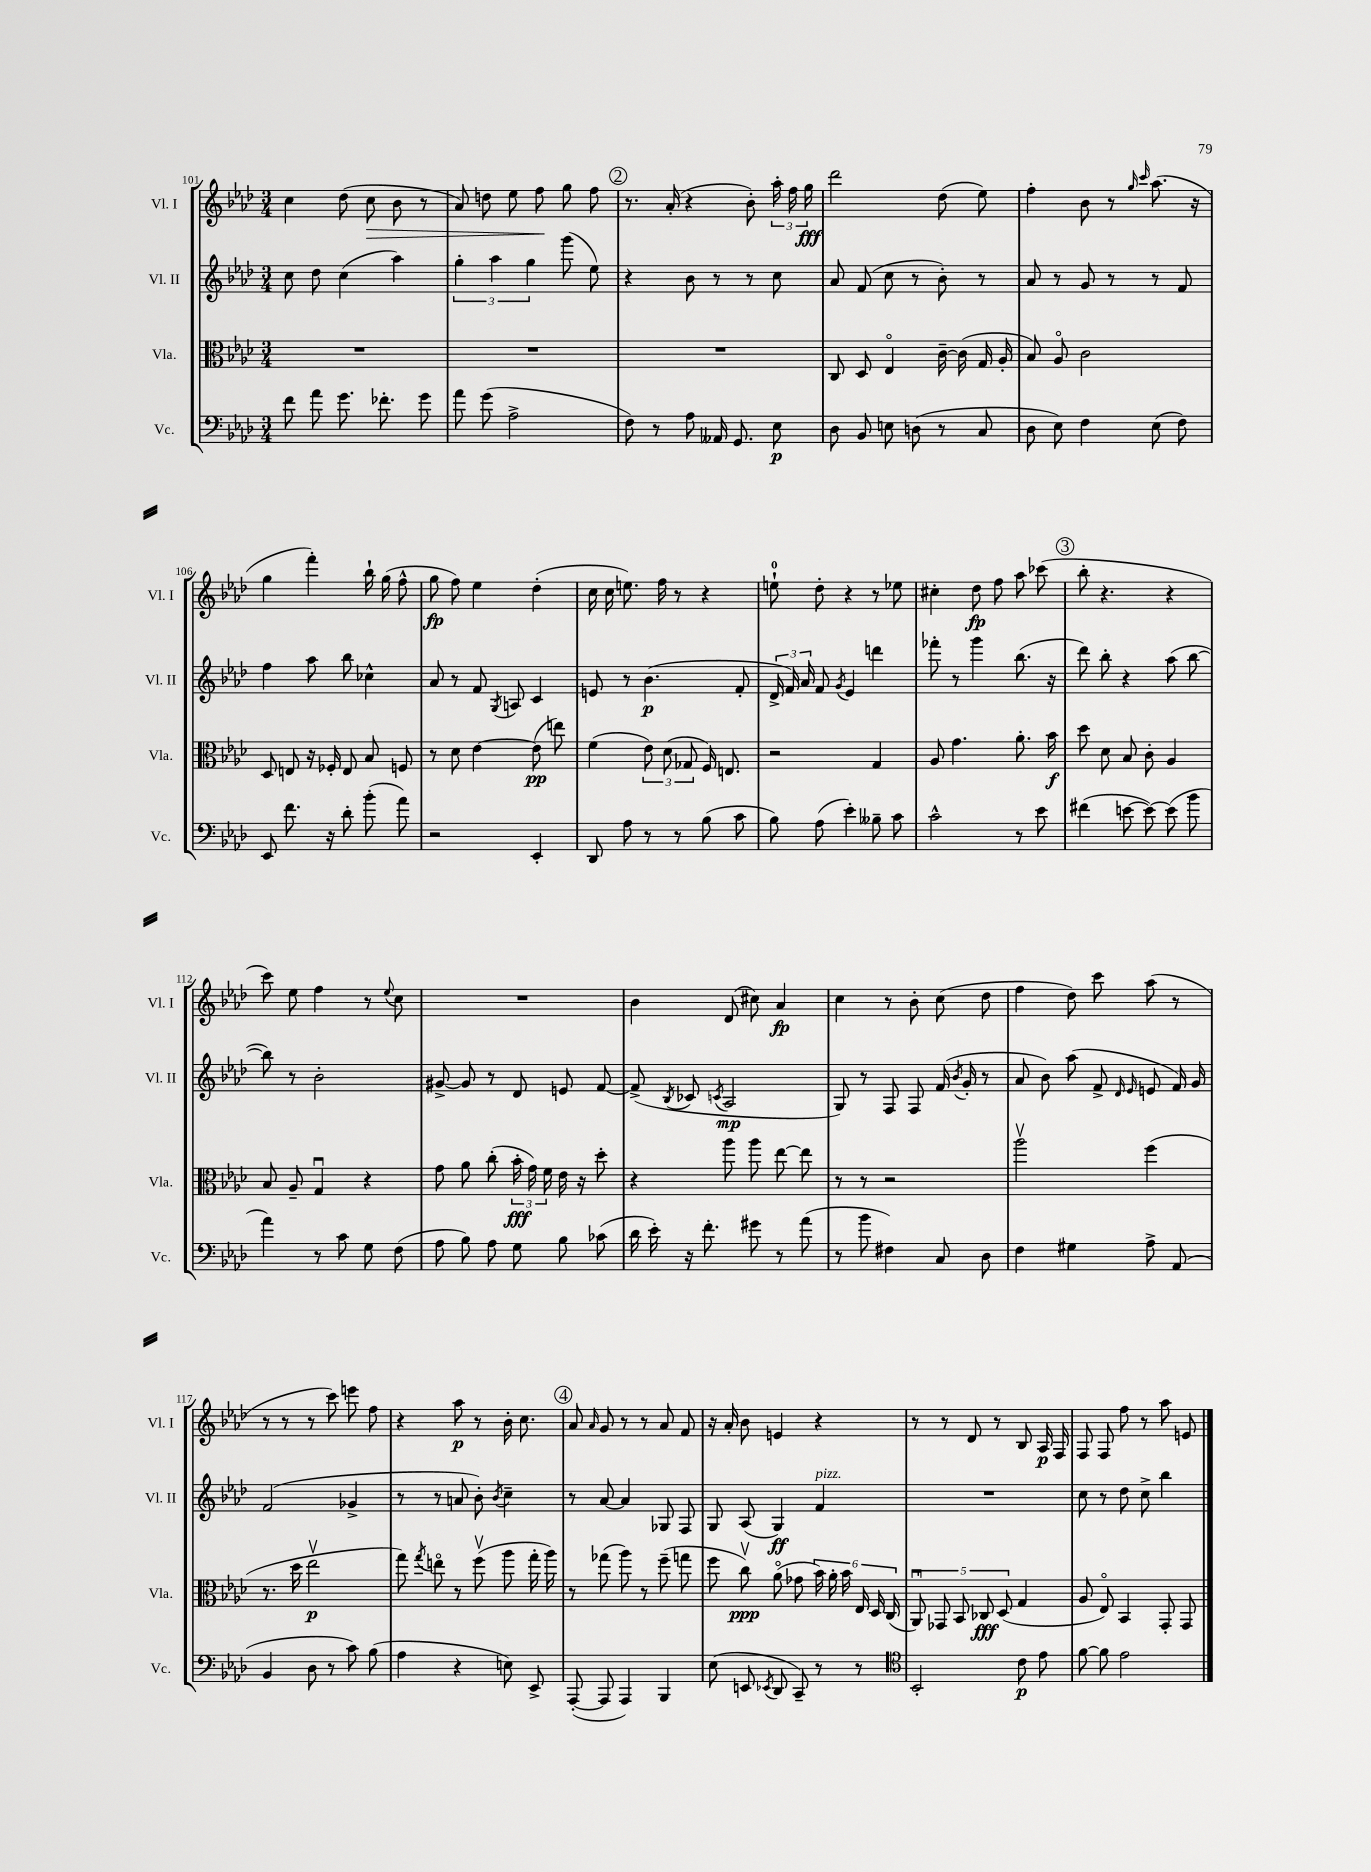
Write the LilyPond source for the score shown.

<<
\new StaffGroup <<
\new Staff = "s0" \with { instrumentName = "Vl. I" shortInstrumentName = "Vl. I" } {
    \clef treble \key aes \major \numericTimeSignature \time 3/4
    \autoBeamOff c''4 des''8( c''8\> bes'8 r8 |
    aes'8) d''8 ees''8 f''8\! g''8 f''8 |
    \mark \markup { \circle "2" } r8. aes'16-.( r4 bes'8-.) \tuplet 3/2 { aes''16-. f''16 g''16\fff } |
    des'''2 des''8( ees''8) |
    f''4-. bes'8 r8 \grace { g''16 c'''16 } aes''8.( r16 |
    g''4 f'''4-.) bes''16-! g''16( f''8-^ |
    g''8\fp f''8) ees''4 des''4-.( |
    c''16 c''16 e''8.) f''16 r8 r4 |
    e''8-0-! des''8-. r4 r8 ees''8 |
    cis''4-. des''8\fp f''8 aes''8 ces'''8( |
    \mark \markup { \circle "3" } bes''8-. r4. r4 |
    c'''8) ees''8 f''4 r8 \appoggiatura { ees''8 } c''8 |
    R2. |
    bes'4 des'8( cis''8) aes'4\fp |
    c''4 r8 bes'8-. c''8( des''8 |
    f''4 des''8) c'''8 aes''8( r8 |
    r8 r8 r8 c'''8) e'''8 f''8 |
    r4 aes''8\p r8 bes'16-. c''8. |
    \mark \markup { \circle "4" } aes'8 \grace { aes'16 } g'8 r8 r8 aes'8 f'8 |
    r16 aes'16-. bes'8 e'4 r4 |
    r8 r8 des'8 r8 bes8 aes16\p f16 |
    f8 f8 f''8 r8 aes''8 e'8 \bar "|." |
}
\new Staff = "s1" \with { instrumentName = "Vl. II" shortInstrumentName = "Vl. II" } {
    \clef treble \key aes \major \numericTimeSignature \time 3/4
    \autoBeamOff c''8 des''8 c''4( aes''4) |
    \tuplet 3/2 { g''4-. aes''4 g''4 } g'''8( ees''8) |
    \mark \markup { \circle "2" } r4 bes'8 r8 r8 c''8 |
    aes'8 f'8( c''8 r8 bes'8-.) r8 |
    aes'8 r8 g'8 r8 r8 f'8 |
    f''4 aes''8 bes''8 ces''4-^ |
    aes'8 r8 f'8 \acciaccatura { g8 } a8 c'4 |
    e'8 r8 bes'4.\p( f'8-. |
    \tuplet 3/2 { des'16-> f'16) aes'16 } f'8 \acciaccatura { g'8 } ees'4 d'''4 |
    fes'''8-. r8 g'''4 bes''8.( r16 |
    \mark \markup { \circle "3" } des'''8) bes''8-. r4 aes''8( bes''8~ |
    bes''8) r8 bes'2-. |
    gis'8~-> gis'8 r8 des'8 e'8 f'8~ |
    f'8->( \acciaccatura { bes8 } ces'8 \acciaccatura { c'8 } aes2\mp |
    g8) r8 f8 f8 f'16( \acciaccatura { bes'8 } g'16-. r8 |
    aes'8 bes'8) aes''8( f'8-> \grace { des'16 ees'16 } e'8 f'16) g'16 |
    f'2( ges'4-> |
    r8 r8 a'8 bes'8-.) \acciaccatura { bes'8 } c''4-- |
    \mark \markup { \circle "4" } r8 aes'8~ aes'4 ges8 f8 |
    g8 aes8( g4\ff) f'4^\markup { \italic "pizz." } |
    R2. |
    c''8 r8 des''8 c''8-> bes''4 \bar "|." |
}
\new Staff = "s2" \with { instrumentName = "Vla." shortInstrumentName = "Vla." } {
    \clef alto \key aes \major \numericTimeSignature \time 3/4
    \autoBeamOff R2. |
    R2. |
    \mark \markup { \circle "2" } R2. |
    c8 des8 ees4\flageolet c'16~-- c'16( g16 aes16-. |
    bes8) aes8\flageolet c'2 |
    des8 e8 r16 fes16-. e8 bes8 f8 |
    r8 des'8 ees'4~ ees'8\pp( e''8) |
    f'4( \tuplet 3/2 { ees'8) des'8( ges8 } f16) e8. |
    r2 g4 |
    aes8 g'4. aes'8.-. bes'16\f |
    \mark \markup { \circle "3" } des''8 des'8 bes8 c'8-. aes4 |
    bes8 aes8-- g4\downbow r4 |
    g'8 aes'8 c''8-.( \tuplet 3/2 { bes'16-.\fff g'16) f'16 } ees'16 r16 des''8-. |
    r4 aes''8 aes''8 ees''8~ ees''8 |
    r8 r8 r2 |
    aes''2\upbow f''4( |
    r8. des''16 ees''2\upbow\p |
    g''8) \acciaccatura { g''8 } e''8\flageolet r8 f''8\upbow( aes''8 g''16-. aes''16) |
    \mark \markup { \circle "4" } r8 ges''8( aes''8) r8 f''8--( g''8 |
    f''8 c''8\upbow\ppp) aes'8\flageolet( ges'8 \tuplet 6/4 { bes'16) aes'16-. bes'16 ees16 des16 c16( } |
    \tuplet 5/4 { aes,8\downbow) ges,8 bes,8 ces8\fff des8( } g4 |
    aes8 ees8\flageolet) bes,4 g,8-. g,8 \bar "|." |
}
\new Staff = "s3" \with { instrumentName = "Vc." shortInstrumentName = "Vc." } {
    \clef bass \key aes \major \numericTimeSignature \time 3/4
    \autoBeamOff f'8 aes'8 g'8. fes'8.-. g'8 |
    aes'8 g'8( aes2-> |
    \mark \markup { \circle "2" } f8) r8 aes8 aeses,16 g,8. ees8\p |
    des8 bes,8 e8 d8( r8 c8 |
    des8 ees8) f4 ees8( f8) |
    ees,8 f'8. r16 des'8-. bes'8-.( aes'8) |
    r2 ees,4-. |
    des,8 aes8 r8 r8 bes8( c'8 |
    bes8) aes8( ees'4-.) beses8-- c'8 |
    c'2-^ r8 ees'8 |
    \mark \markup { \circle "3" } fis'4( e'8~ e'8~) e'8( bes'8 |
    aes'4) r8 c'8 g8 f8( |
    aes8 bes8) aes8 g8 bes8 ces'8( |
    des'16 ees'16-.) r16 f'8.-. gis'8 r8 aes'8( |
    r8 bes'8 fis4) c8 des8 |
    f4 gis4 aes8-> aes,8( |
    bes,4 des8 r8 c'8) bes8( |
    aes4 r4 e8) ees,8-> |
    \mark \markup { \circle "4" } aes,,8~-.( aes,,8 aes,,4) bes,,4 |
    ees8( e,8 \acciaccatura { ees,8 } des,8 c,8--) r8 r8 |
    \clef tenor bes,2-. c'8\p ees'8 |
    f'8~ f'8 ees'2 \bar "|." |
}
>>
>>
\layout { \context { \Score currentBarNumber = #101 } }
